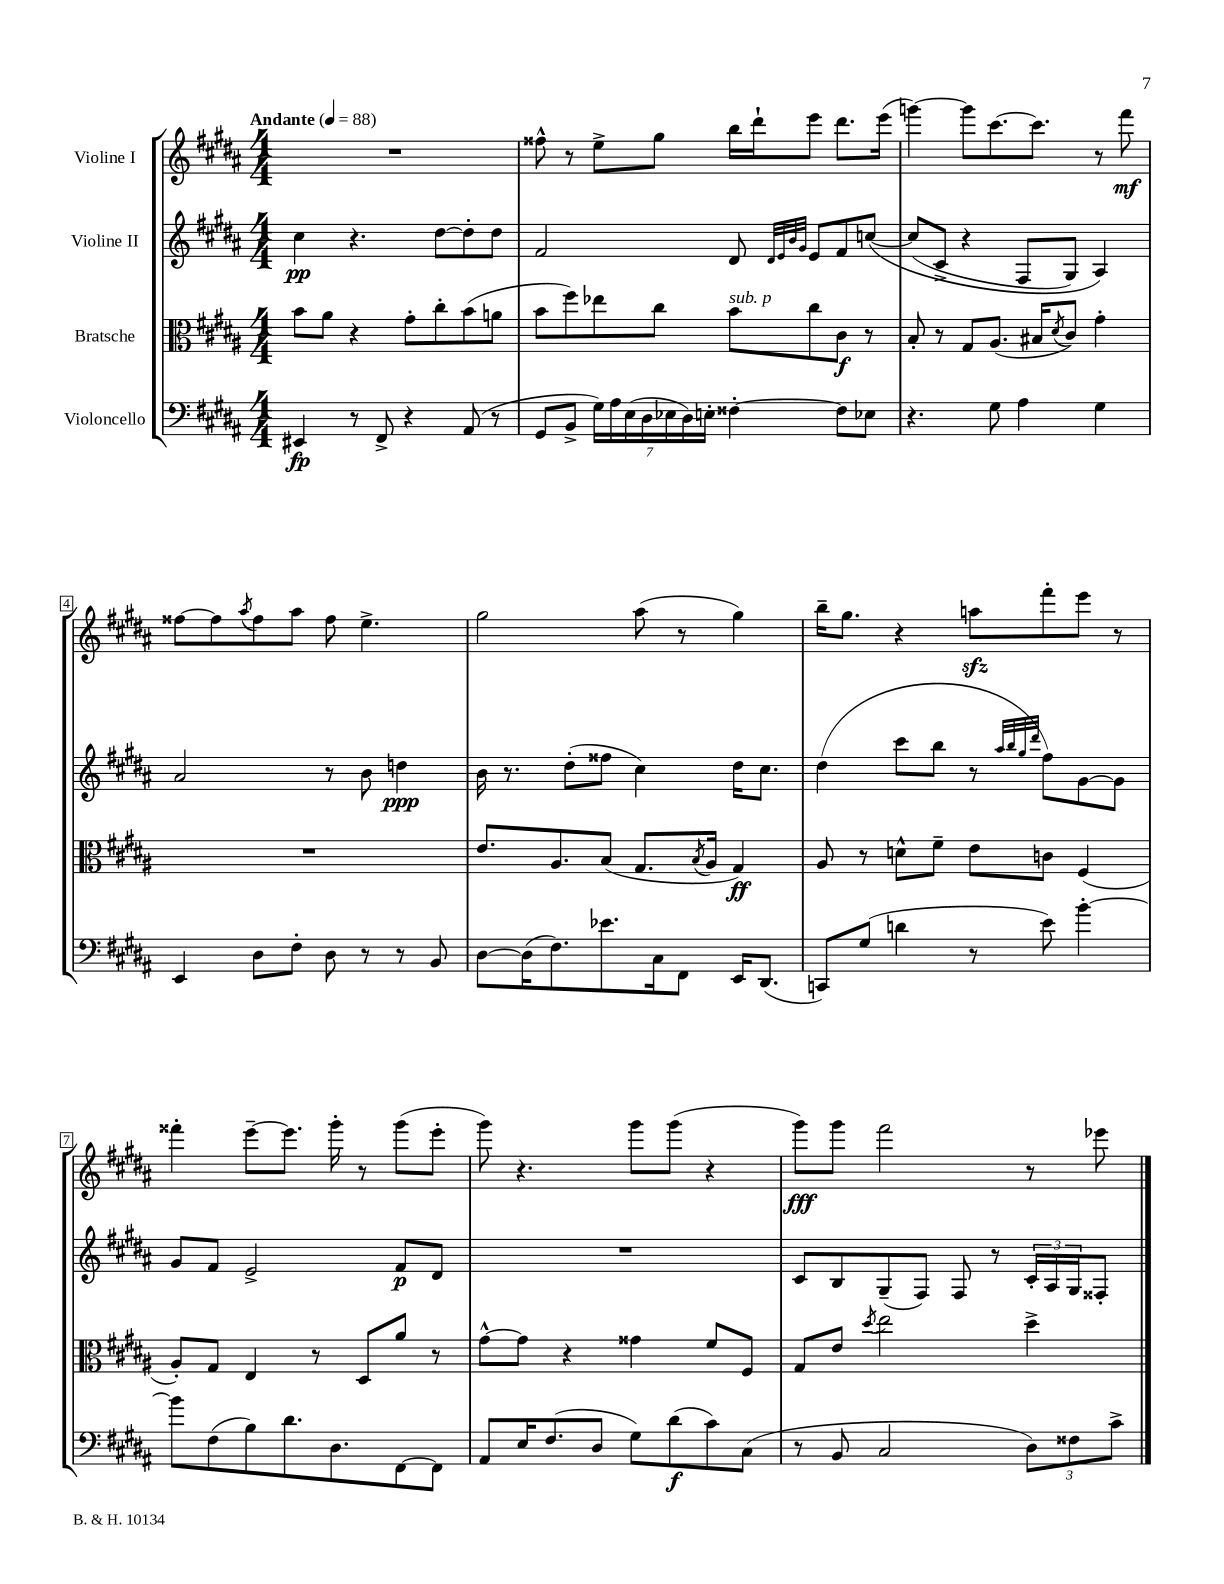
<<
\new StaffGroup <<
\new Staff = "s0" \with { instrumentName = "Violine I" } {
    \clef treble \key b \major \numericTimeSignature \time 4/4 \tempo "Andante" 4 = 88
    R1 |
    fisis''8-^ r8 e''8-> gis''8 b''16 dis'''16-! e'''8 dis'''8. e'''16( |
    g'''4~) g'''8 cis'''8.~ cis'''8. r8 fis'''8\mf |
    fisis''8~ fisis''8 \acciaccatura { ais''8 } fisis''8 ais''8 fisis''8 e''4.-> |
    gis''2 ais''8( r8 gis''4) |
    b''16-- gis''8. r4 a''8\sfz fis'''8-. e'''8 r8 |
    fisis'''4-. e'''8~-- e'''8. gis'''16-. r8 gis'''8( e'''8-. |
    gis'''8) r4. gis'''8 gis'''8( r4 |
    gis'''8\fff) gis'''8 fis'''2 r8 ees'''8 \bar "|." |
}
\new Staff = "s1" \with { instrumentName = "Violine II" } {
    \clef treble \key b \major \numericTimeSignature \time 4/4
    cis''4\pp r4. dis''8~ dis''8-. dis''8 |
    fis'2 dis'8 \grace { dis'32 e'32 b'32 gis'32 } e'8 fis'8 c''8~\( |
    c''8( cis'8-> r4 fis8 gis8) ais4\) |
    ais'2 r8 b'8 d''4\ppp |
    b'16 r8. dis''8-.( fisis''8 cis''4) dis''16 cis''8. |
    dis''4( cis'''8 b''8 r8 \grace { ais''32 b''32 gis''32 dis'''32 } fis''8) gis'8~ gis'8 |
    gis'8 fis'8 e'2-> fis'8\p dis'8 |
    R1 |
    cis'8 b8 gis8--( fis8) fis8 r8 \tuplet 3/2 { cis'16-. ais16 gis16 } fisis8-. \bar "|." |
}
\new Staff = "s2" \with { instrumentName = "Bratsche" } {
    \clef alto \key b \major \numericTimeSignature \time 4/4
    b'8 ais'8 r4 gis'8-. cis''8-. b'8( a'8 |
    b'8 fis''8) ees''8 cis''8 b'8^\markup { \italic "sub. p" } cis''8 cis'8\f r8 |
    b8-. r8 gis8 ais8.( bis16 \acciaccatura { dis'8 } cis'8) gis'4-. |
    R1 |
    e'8. ais8. b8( gis8. \acciaccatura { b8 } ais16 gis4\ff) |
    ais8 r8 d'8-^ fis'8-- e'8 c'8 fis4( |
    ais8-.) gis8 e4 r8 dis8 ais'8 r8 |
    gis'8~-^ gis'8 r4 gisis'4 fis'8 fis8 |
    gis8 e'8 \acciaccatura { dis''8 } e''2 dis''4-> \bar "|." |
}
\new Staff = "s3" \with { instrumentName = "Violoncello" } {
    \clef bass \key b \major \numericTimeSignature \time 4/4
    eis,4\fp r8 fis,8-> r4 ais,8( r8 |
    gis,8 b,8-> \tuplet 7/4 { gis16) ais16 e16( dis16 ees16 dis16) e16-. } fisis4~-. fisis8 ees8 |
    r4. gis8 ais4 gis4 |
    e,4 dis8 fis8-. dis8 r8 r8 b,8 |
    dis8~ dis16( fis8.) ees'8. cis16 fis,8 e,16 dis,8.( |
    c,8) gis8( d'4 r8 e'8) b'4~-. |
    b'8 fis8( b8) dis'8. dis8. fis,8~ fis,8 |
    ais,8 e16 fis8.( dis8 gis8) dis'8\f( cis'8) cis8( |
    r8 b,8 cis2 \tuplet 3/2 { dis8) fisis8 cis'8-> } \bar "|." |
}
>>
>>
\layout { \context { \Score \override BarNumber.stencil = #(make-stencil-boxer 0.1 0.3 ly:text-interface::print) } }
